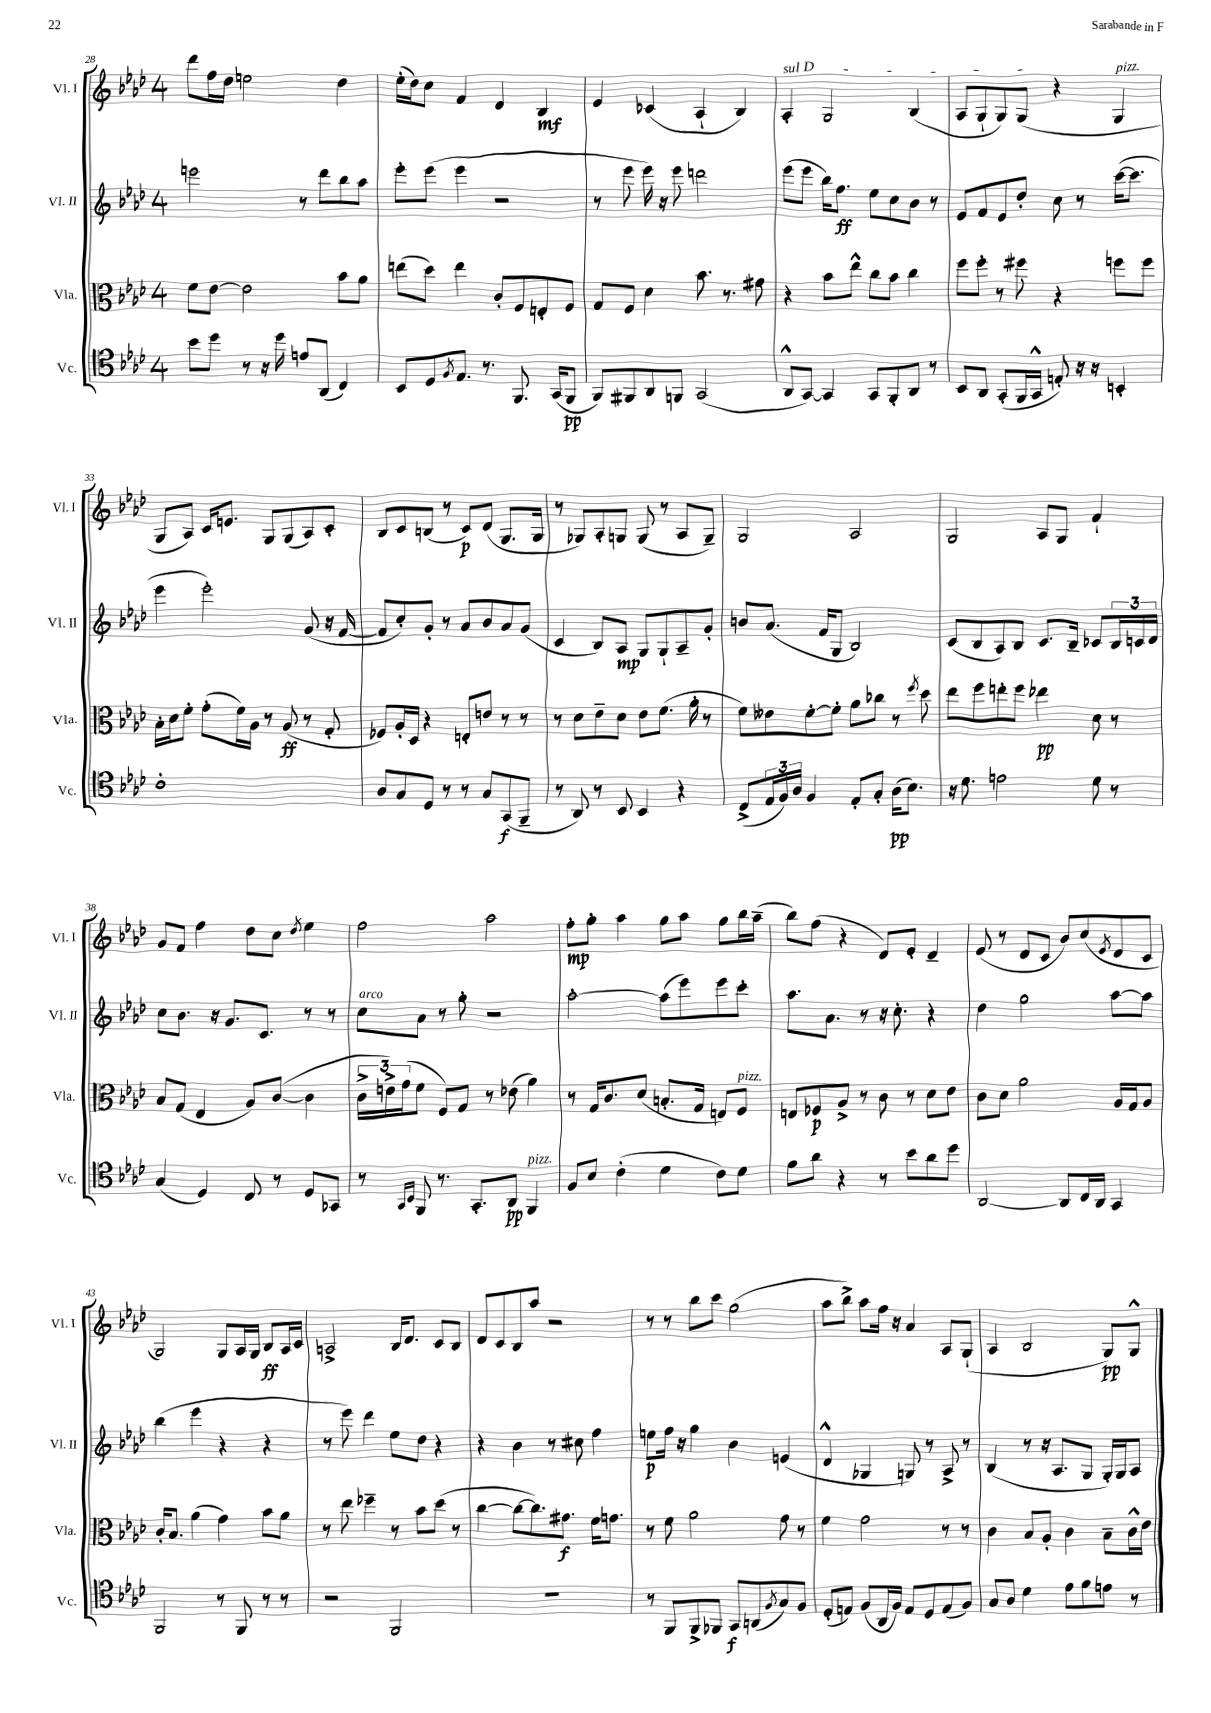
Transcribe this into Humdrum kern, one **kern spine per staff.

**kern	**kern	**kern	**kern
*staff4	*staff3	*staff2	*staff1
*clefC4	*clefC3	*clefG2	*clefG2
*k[b-e-a-d-]	*k[b-e-a-d-]	*k[b-e-a-d-]	*k[b-e-a-d-]
*M4/4	*M4/4	*M4/4	*M4/4
8b-	8f	2eee	8ddd-
8dd-	[8e-	.	16ff
.	.	.	16dd-
8r	2e-]	.	2ee
16r	.	.	.
16dd-	.	.	.
8e	.	8r	.
(8AA-	.	8ddd-	.
4C)	8b-	8bb-	4dd-
.	8a-	8aa-	.
=	=	=	=
8BB-	(8ee	8eee-'	(16ee-'
.	.	.	16dd-)
8D-	8dd-)	(8eee-	8cc
8qF	.	.	.
8.E-	4ee	4eee-	4f
8.r	.	.	.
.	8c'	2r	4d-
8.FF	8F	.	.
.	8E'	.	4B-
(16GG	.	.	.
8FF	8F	.	.
=	=	=	=
8FF)	8G	8r	4e-
8FF#	8F	8eee-	.
8AA-	4d-	16eee-)	(4c-
.	.	16r	.
8FF	.	8eee-	.
(2GG	8.b-	2ddd	4A-`
.	8.r	.	.
.	.	.	4B-)
.	8g#	.	.
=	=	=	=
8AA-^^	4r	(8eee-	4A-'
[8GG)	.	8eee-	.
4GG]	8b-	16bb-)	2G
.	.	8.ff	.
.	8ee-^^	.	.
8GG	8cc	8ee-	.
8FF'	8b-	8cc	.
8AA-	4cc	8b-	(4B-
8r	.	8r	.
=	=	=	=
8BB-	8ff	8e-	8A-
8AA-	8ff'	8f	8G`
(8GG'	8r	8e-	8G)
16FF	8ff#	8dd-'	(8G
16GG^^	.	.	.
8E')	4r	8cc	4r
16r	.	8r	.
16r	.	.	.
4BB'	8ff	([16ccc	4G
.	.	8.ccc]	.
.	8ff	.	.
=	=	=	=
1c'	16B-'	4eee-	8G
.	16d-	.	.
.	8f'	.	8A-)
.	(8g'	2eee-')	16c
.	.	.	8.e
.	16f)	.	.
.	16A-	.	.
.	8r	.	8G
.	(8A-	.	(8G
.	8r	(8g	8A-)
.	8G'	16r	8c'
.	.	[16f	.
=	=	=	=
8A-	8F-)	8f]	8B-
8G	16A-'	8cc')	8c
.	16D-	.	.
8D-	4r	8g'	(8B
8r	.	8r	8r
8r	8E'	8a-	8c)
8G	8e	8b-	(8d-
(8GG	8r	8a-	8.G
8FF~	8r	(8g	.
.	.	.	16G
=	=	=	=
8r	8r	4c	8r
8AA-)	8d-	.	8G-)
8r	8e-~	8B-)	8A-'
8BB-	8d-	8A-	8G
4BB-	8e-	8G	(8G
.	(8.f	8G`	8r
4r	.	8A-~	8A-
.	16a-'	.	.
.	8r	8g'	8G~)
=	=	=	=
(8C^	8f)	8b	2G
24E-	8e--	(8.a-	.
24F)	.	.	.
24A-	.	.	.
4F	[8f'	.	.
.	.	16f	.
.	8f']	8G	.
8E-'	8a-	2B-)	2A-
8G'	8cc-	.	.
(16A-	8r	.	.
8.B-)	.	.	.
.	8qff	.	.
.	8dd-	.	.
=	=	=	=
16r	8ee-	(8c	2G
8.d-	.	.	.
.	8ff	8B-	.
2e	8ee'	8A-)	.
.	8ff	8B-	.
.	4ee-	8.c	8A-
.	.	.	8G
.	.	16B-~	.
8d-	8d-	8c-	4f`
8r	8r	24B-	.
.	.	24c	.
.	.	24d-	.
=	=	=	=
(4G	8B-	8cc	8g
.	(8G	8.b-	8f
4D-)	4E-	.	4ff
.	.	16r	.
.	.	8.g	.
8C	8A-)	.	8dd-
.	.	8.c	.
8r	([8c	.	8cc
.	.	.	8qdd-
8D-	4c]	8r	4ee-
8GG-	.	8r	.
=	=	=	=
8r	24c^	8cc	2ff
.	24e^)	.	.
.	(24g	.	.
16qqGG	.	.	.
16qqBB-	.	.	.
8FF	8f	8a-	.
8.r	8F)	8r	.
.	8G	8gg'	.
8.GG'	.	.	.
.	8r	2r	2aa-
8AA-	(8e-	.	.
4FF	4a-)	.	.
=	=	=	=
8F	8r	[2aa-'	8ff'
8B-	16G	.	8gg'
.	8.c	.	.
(4c'	.	.	4aa-
.	(8d-	.	.
4d-	8.B'	(8aa-]	8gg
.	.	8eee-)	8aa-
.	16G	.	.
8c)	8E)	8eee-	8gg
8d-	8F	8ccc'	16bb-
.	.	.	(16aa-~
=	=	=	=
8f	8E	8.aa-	8bb-)
8a-	8F-	.	(8ff
.	.	8.a-	.
4r	8A-^	.	4r
.	8r	8r	.
8r	8c	16r	8d-)
.	.	8.cc'	.
8b-	8r	.	8e-'
8a-	8d-	4r	4d-~
8dd-	8e-	.	.
=	=	=	=
[2AA-	8c	4dd-	(8e-
.	8d-	.	8r
.	2a-	2gg	8d-
.	.	.	8c
8AA-]	.	.	8b-)
16C	.	.	(8cc
16AA-	.	.	.
.	.	.	8qe-
4GG	16A-	[8aa-	8d-
.	16G	.	.
.	8A-	8aa-]	8c
=	=	=	=
2FF	16c'	(4bb-	2G)
.	8.B-	.	.
.	(4a-	4eee-	.
8r	4g)	4r	8G
8FF	.	.	16A-
.	.	.	16G
8r	8b-	4r	8B-
8r	8a-	.	16A-
.	.	.	16c
=	=	=	=
2r	8r	8r	2A^
.	8ee-	8eee-)	.
.	4ff-~	4ddd-	.
2FF	8r	8ee-	16B-
.	.	.	8.d-
.	8b-	8dd-	.
.	(8dd-	4r	8c
.	8r	.	8B-
=	=	=	=
1r	[4cc	4r	8d-
.	.	.	8c
.	8cc_	4b-	8B-
.	8.cc])	.	8aa-
.	.	8r	2r
.	8.g#	.	.
.	.	8cc#	.
.	16f	4ff	.
.	8.g	.	.
=	=	=	=
8r	8r	8ee	8r
8FF	8f	16ff	8r
.	.	16r	.
8FF^	2a-	4gg	8bb-
8FF-	.	.	8ccc
8GG	.	4b-	(2gg
(8AA	.	.	.
8qF	.	.	.
8G)	8g	(4e	.
8F	8r	.	.
=	=	=	=
(8D-'	4f	4d-^^	8aa-
8E)	.	.	8bb-^)
(8F	2g	4G-	8aa-
16AA-	.	.	16ff
16F)	.	.	16r
8E	.	8G)	4a-
8D-	.	8r	.
(8E	8r	8A-^	8A-
8F)	8r	8r	(8G`
=	=	=	=
8G	4c	(4B-	4A-
8A-	.	.	.
4d-	8B-	8r	2B-
.	8A-'	16r	.
.	.	8.A-	.
8e-	4c	.	.
8f	.	8G	.
8e	8B-~	16G')	8G)
.	.	16G	.
8r	16c^^	8A-	8G^^
.	16e-	.	.
==	==	==	==
*-	*-	*-	*-
